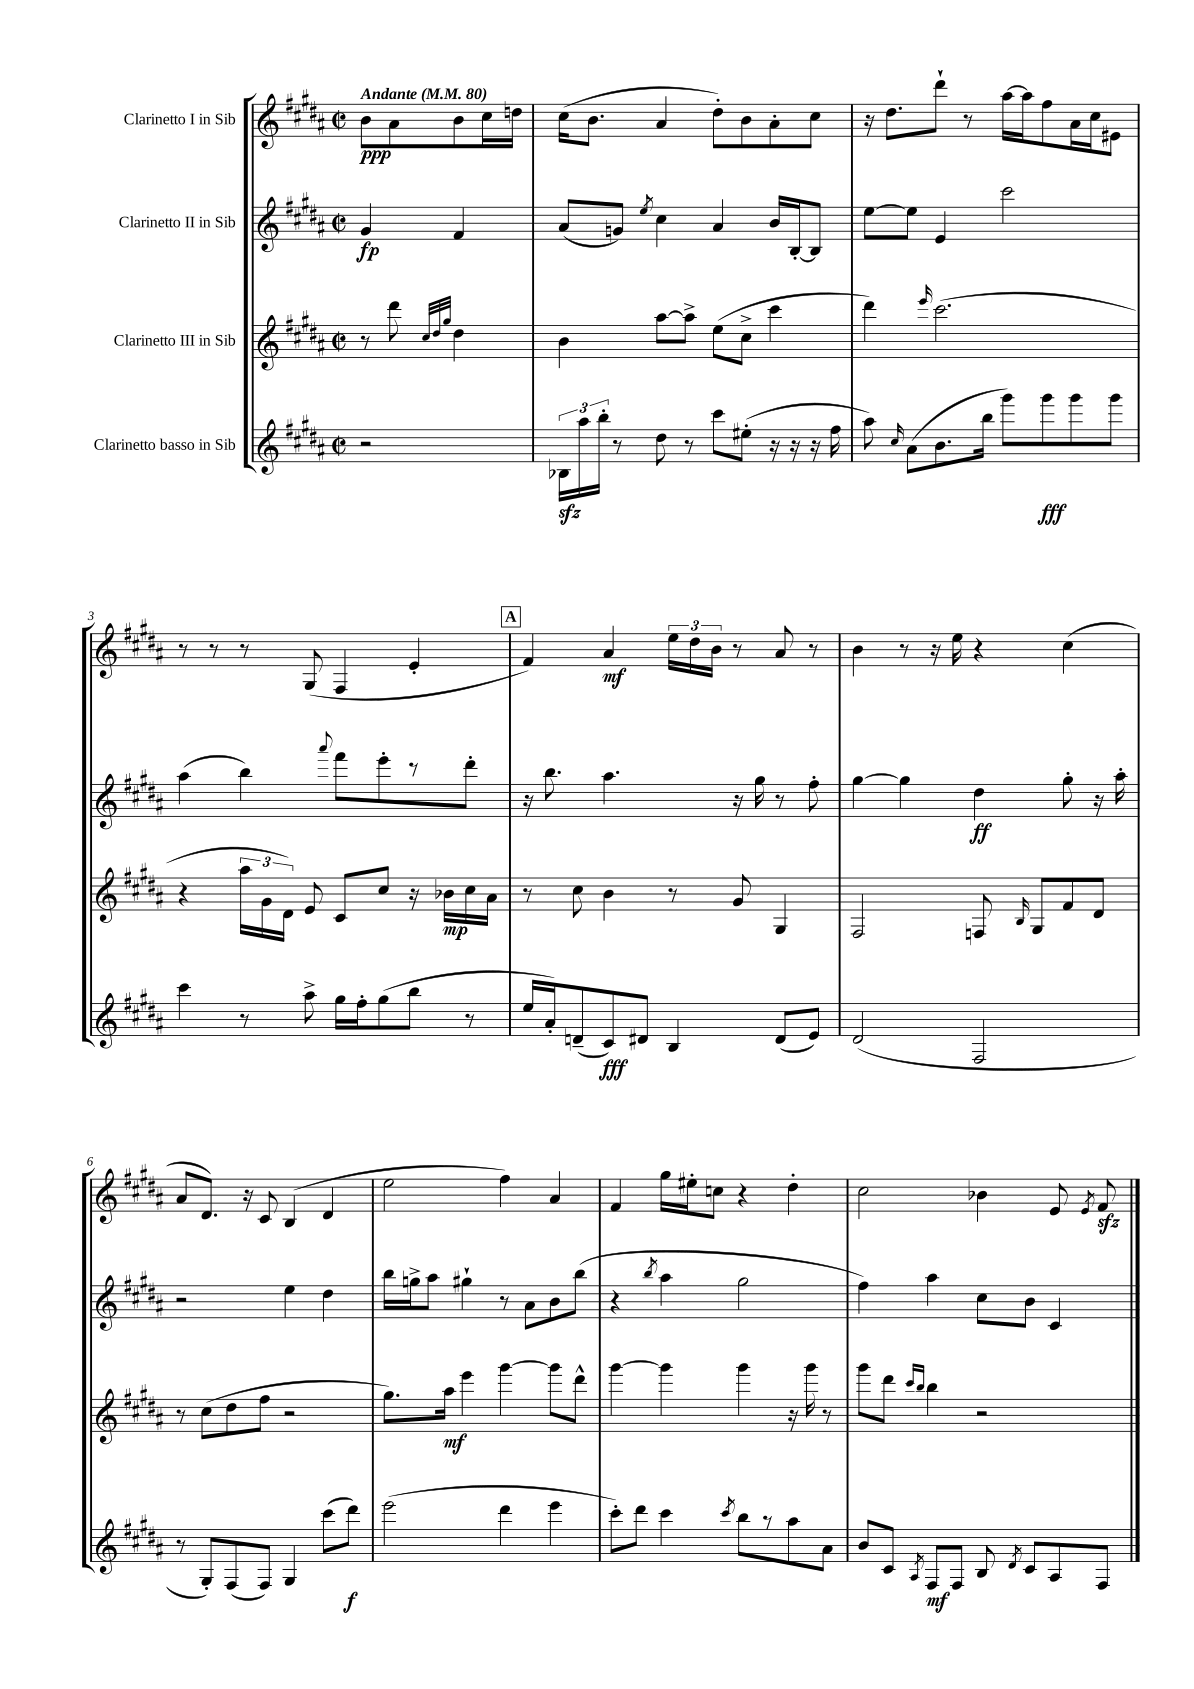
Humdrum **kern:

**kern	**kern	**kern	**kern
*staff4	*staff3	*staff2	*staff1
*clefG2	*clefG2	*clefG2	*clefG2
*k[f#c#g#d#a#]	*k[f#c#g#d#a#]	*k[f#c#g#d#a#]	*k[f#c#g#d#a#]
*M2/2	*M2/2	*M2/2	*M2/2
*met(c|)	*met(c|)	*met(c|)	*met(c|)
*MM80	*MM80	*MM80	*MM80
2r	8r	4g#	8b
.	8ddd#	.	8a#
.	32qqcc#	.	.
.	32qqdd#	.	.
.	32qqgg#	.	.
.	4dd#	4f#	8b
.	.	.	16cc#
.	.	.	16dd
=	=	=	=
24B-	4b	(8a#	(16cc#
24aa#	.	.	.
.	.	.	8.b
24bb'	.	.	.
8r	.	8g)	.
.	.	8qee	.
8dd#	[8aa#	4cc#	4a#
8r	8aa#^]	.	.
8ccc#	(8ee	4a#	8dd#')
(8ee#'	8cc#^	.	8b
16r	4ccc#	16b	8a#'
16r	.	[16B'	.
16r	.	8B]	8cc#
16ff#	.	.	.
=	=	=	=
8aa#)	4ddd#)	[8ee	16r
.	.	.	8.dd#
16qqcc#	.	.	.
(8a#	.	8ee]	.
.	16qqeee	.	.
8.b	(2.ccc#	4e	8ddd#`
.	.	.	8r
16bb	.	.	.
8ggg#)	.	2ccc#	[16aa#
.	.	.	16aa#]
8ggg#	.	.	8ff#
8ggg#	.	.	16a#
.	.	.	16cc#
8ggg#	.	.	8e#
=	=	=	=
4ccc#	4r	(4aa#	8r
.	.	.	8r
8r	24aa#	4bb)	8r
.	24g#	.	.
.	24d#)	.	.
8aa#^	8e	.	(8G#
.	.	8qqaaa#	.
16gg#	8c#	8fff#	4F#
16ff#'	.	.	.
(8gg#	8cc#	8eee'	.
8bb	16r	8r	4e'
.	16b-	.	.
8r	16cc#	8ddd#'	.
.	16a#	.	.
=	=	=	=
16ee	8r	16r	4f#)
16a#')	.	8.bb	.
(8d~	8cc#	.	.
8c#)	4b	4.aa#	4a#
8d#	.	.	.
4B	8r	.	24ee
.	.	.	24dd#
.	.	.	24b
.	8g#	16r	8r
.	.	16gg#	.
(8d#	4G#	8r	8a#
8e)	.	8ff#'	8r
=	=	=	=
(2d#	2F#	[4gg#	4b
.	.	4gg#]	8r
.	.	.	16r
.	.	.	16ee
2F#	8F	4dd#	4r
.	16qqB	.	.
.	8G#	.	.
.	8f#	8gg#'	(4cc#
.	8d#	16r	.
.	.	16aa#'	.
=	=	=	=
8r	8r	2r	8a#
8G#')	(8cc#	.	8.d#)
(8F#	8dd#	.	.
.	.	.	16r
8F#)	8ff#	.	8c#
4G#	2r	4ee	(4B
(8ccc#	.	4dd#	4d#
8ddd#)	.	.	.
=	=	=	=
(2eee	8.gg#)	16bb	2ee
.	.	16gg^	.
.	.	8aa#	.
.	16aa#	.	.
.	4eee	4gg#`	.
4ddd#	[4ggg#	8r	4ff#)
.	.	8a#	.
4eee	8ggg#]	8b	4a#
.	8ddd#^^	(8bb	.
=	=	=	=
8ccc#')	[4ggg#	4r	4f#
8ddd#	.	.	.
.	.	8qbb	.
4ccc#	4ggg#]	4aa#	16gg#
.	.	.	16ee#'
.	.	.	8cc
8qccc#	.	.	.
8bb	4ggg#	2gg#	4r
8r	.	.	.
8aa#	16r	.	4dd#'
.	16ggg#	.	.
8a#	8r	.	.
=	=	=	=
8b	8ggg#	4ff#)	2cc#
8c#	8ddd#	.	.
.	16qqccc#	.	.
8qA#	16qqbb	.	.
8F#	4bb	4aa#	.
8F#	.	.	.
8B	2r	8cc#	4b-
8qd#	.	.	.
8c#	.	8b	.
8A#	.	4c#	8e
.	.	.	8qe
8F#	.	.	8f#
==	==	==	==
*-	*-	*-	*-
